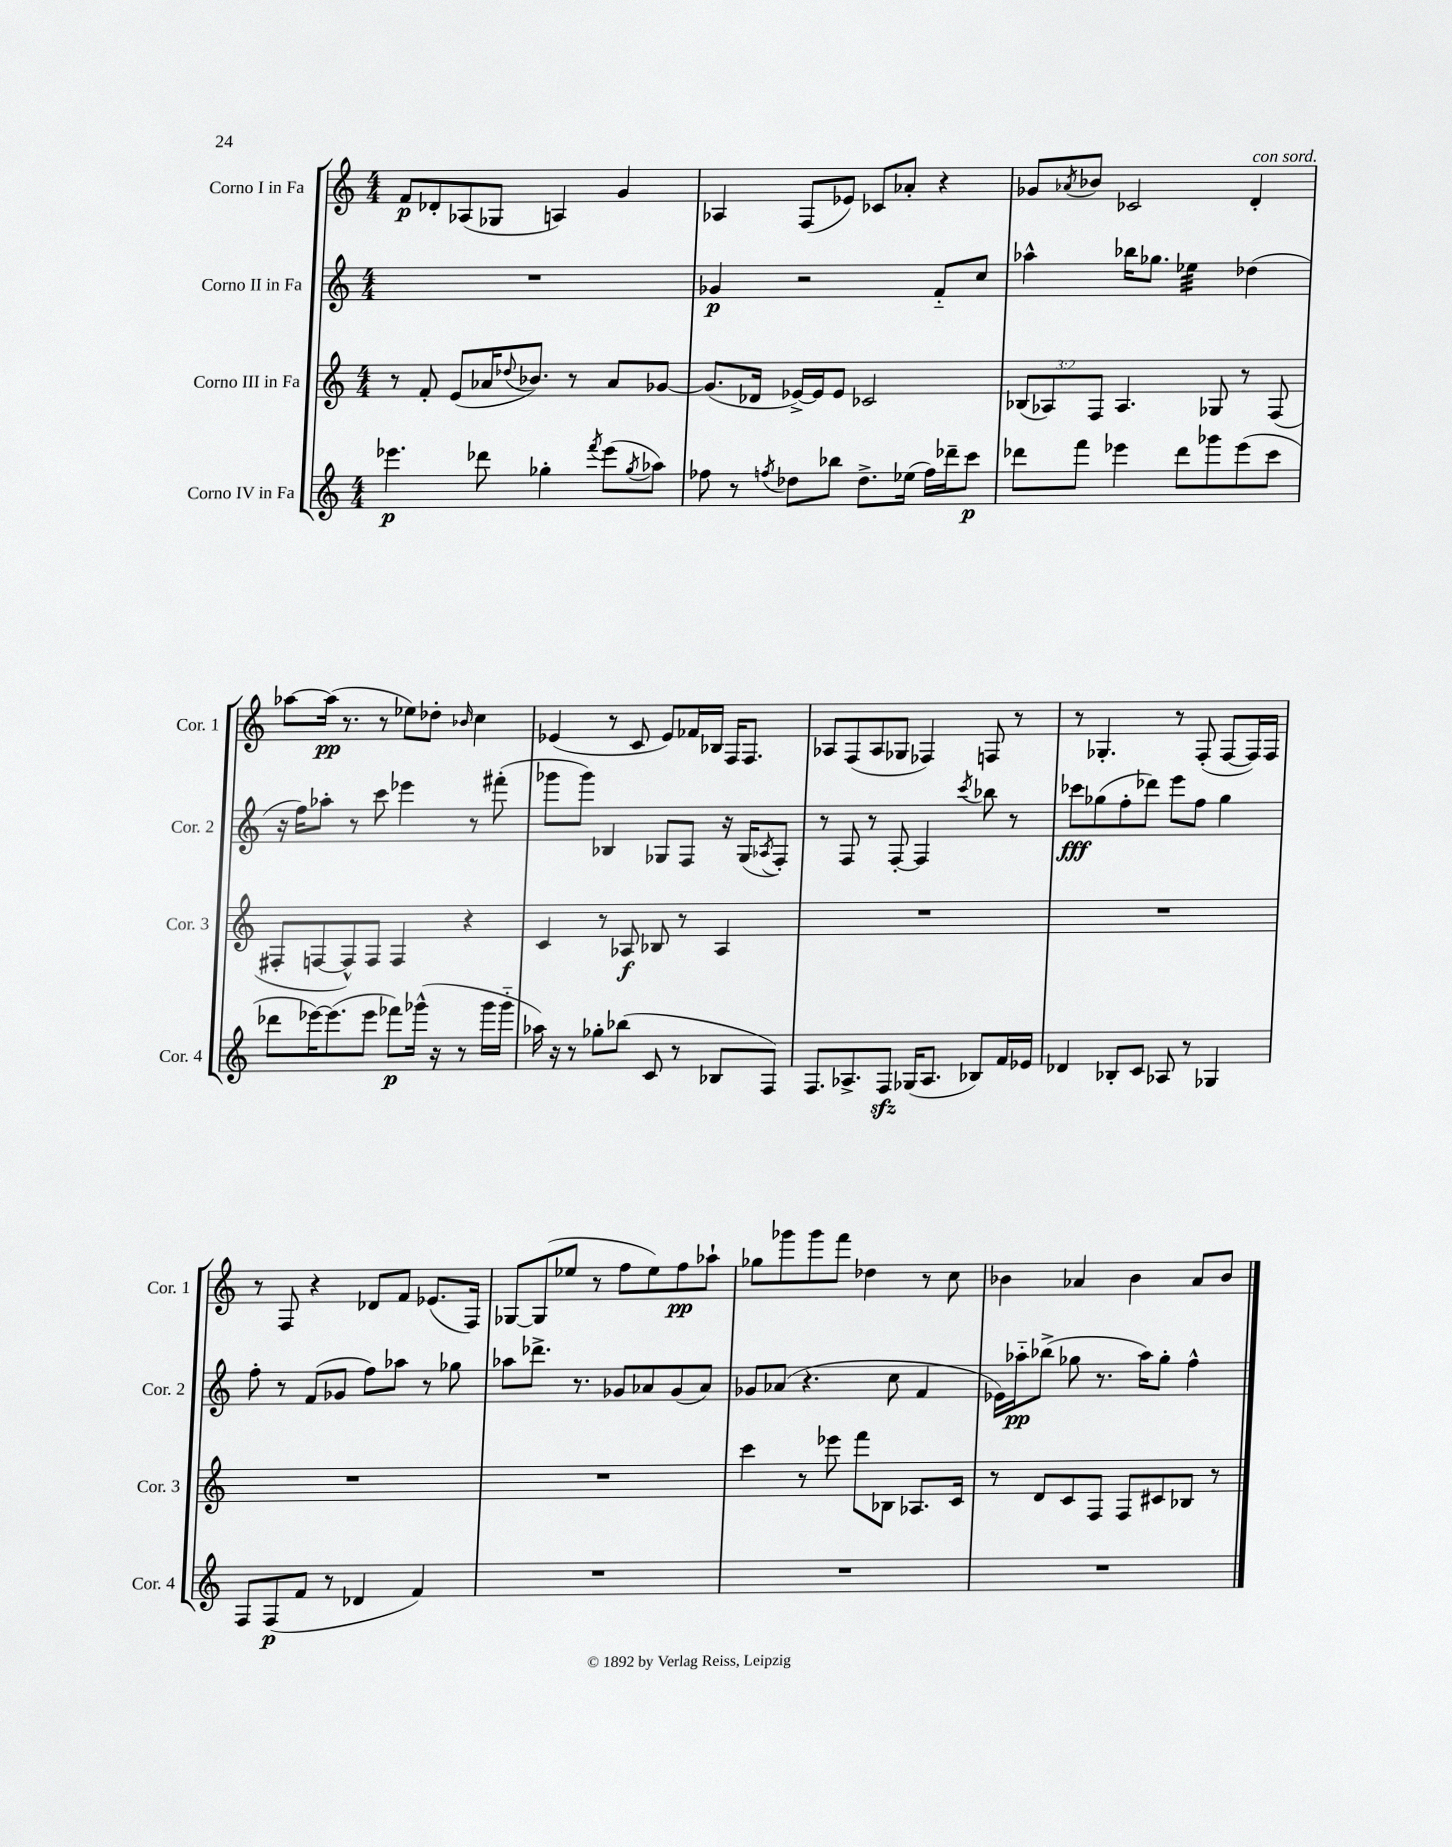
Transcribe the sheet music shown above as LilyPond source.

<<
\new StaffGroup <<
\new Staff = "s0" \with { instrumentName = "Corno I in Fa" shortInstrumentName = "Cor. 1" } {
    \clef treble \key c \major \numericTimeSignature \time 4/4
    f'8\p des'8-. aes8( ges8 a4) g'4 |
    aes4 f8( ees'8) ces'8 aes'8-. r4 |
    ges'8 \acciaccatura { aes'8 } bes'8 ces'2 d'4-.^\markup { \italic "con sord." } |
    aes''8~ aes''16\pp( r8. r8 ees''8) des''8-. \grace { bes'16 } c''4 |
    ees'4( r8 c'8 ees'8) fes'16 bes16 f16 f8. |
    aes8 f8( aes8 ges8 fes4) f8 r8 |
    r8 ges4.-. r8 f8-.( f8~ f16) f16 |
    r8 f8 r4 des'8 f'8 ees'8.( f16) |
    ges8~ ges8( ees''8 r8 f''8 ees''8) f''8\pp aes''8-! |
    ges''8 ges'''8 ges'''8 f'''8 des''4 r8 c''8 |
    bes'4 aes'4 bes'4 aes'8 bes'8 \bar "|." |
}
\new Staff = "s1" \with { instrumentName = "Corno II in Fa" shortInstrumentName = "Cor. 2" } {
    \clef treble \key c \major \numericTimeSignature \time 4/4
    R1 |
    ges'4\p r2 f'8-_ c''8 |
    aes''4-^ bes''16 ges''8. ees''4:32 des''4( |
    r16 f''16) aes''8-. r8 c'''8 ees'''4 r8 fis'''8-.( |
    ges'''8 ges'''8) bes4 ges8 f8 r16 ges16( \acciaccatura { aes8 } f8-.) |
    r8 f8 r8 f8~-. f4 \acciaccatura { c'''8 } bes''8 r8 |
    ces'''8\fff ges''8( f''8-. des'''8) e'''8 f''8 ges''4 |
    f''8-. r8 f'8( ges'8 f''8) aes''8 r8 ges''8 |
    aes''8 des'''8.-> r8. ges'8 aes'8 ges'8( aes'8) |
    ges'8 aes'8( r4. c''8 f'4 |
    ees'16) aes''16-_\pp bes''8->( ges''8 r8. aes''16) ges''8-. f''4-^ \bar "|." |
}
\new Staff = "s2" \with { instrumentName = "Corno III in Fa" shortInstrumentName = "Cor. 3" } {
    \clef treble \key c \major \numericTimeSignature \time 4/4 \override Staff.TupletNumber.text = #tuplet-number::calc-fraction-text
    r8 f'8-. e'8( aes'16 \appoggiatura { des''8 } bes'8.) r8 aes'8 ges'8~ |
    ges'8.( des'16 ees'16~->) ees'16 ees'8 ces'2 |
    \tuplet 3/2 { bes8( aes8) f8 } aes4. ges8 r8 f8( |
    fis8-. f8~ f8-^) f8 f4 r4 |
    c'4 r8 aes8\f bes8 r8 aes4 |
    R1 |
    R1 |
    R1 |
    R1 |
    c'''4 r8 ees'''8 f'''8 bes8 aes8. c'16 |
    r8 d'8 c'8 f8 f8 cis'8 bes8 r8 \bar "|." |
}
\new Staff = "s3" \with { instrumentName = "Corno IV in Fa" shortInstrumentName = "Cor. 4" } {
    \clef treble \key c \major \numericTimeSignature \time 4/4
    ees'''4.\p des'''8 ges''4-. \acciaccatura { f'''8 } ees'''8( \acciaccatura { ges''8 } aes''8) |
    fes''8 r8 \acciaccatura { f''8 } des''8 bes''8 des''8.-> ees''16( f''16) des'''16-- c'''8\p |
    des'''8 f'''8 ees'''4 des'''8 ges'''8 ees'''8( c'''8 |
    des'''8 ees'''16~) ees'''8.( ees'''8 fes'''8\p) ges'''16-^( r16 r8 ges'''16 ges'''16-_ |
    aes''16) r16 r8 ges''8-. bes''8( c'8 r8 bes8 f8) |
    f8. aes8.-> f8\sfz ges16( aes8. bes8) f'16 ees'16 |
    des'4 bes8-. c'8 aes8 r8 ges4 |
    f8 f8\p( f'8 r8 des'4 f'4) |
    R1 |
    R1 |
    R1 \bar "|." |
}
>>
>>
\layout { \context { \Score \remove "Bar_number_engraver" } }
